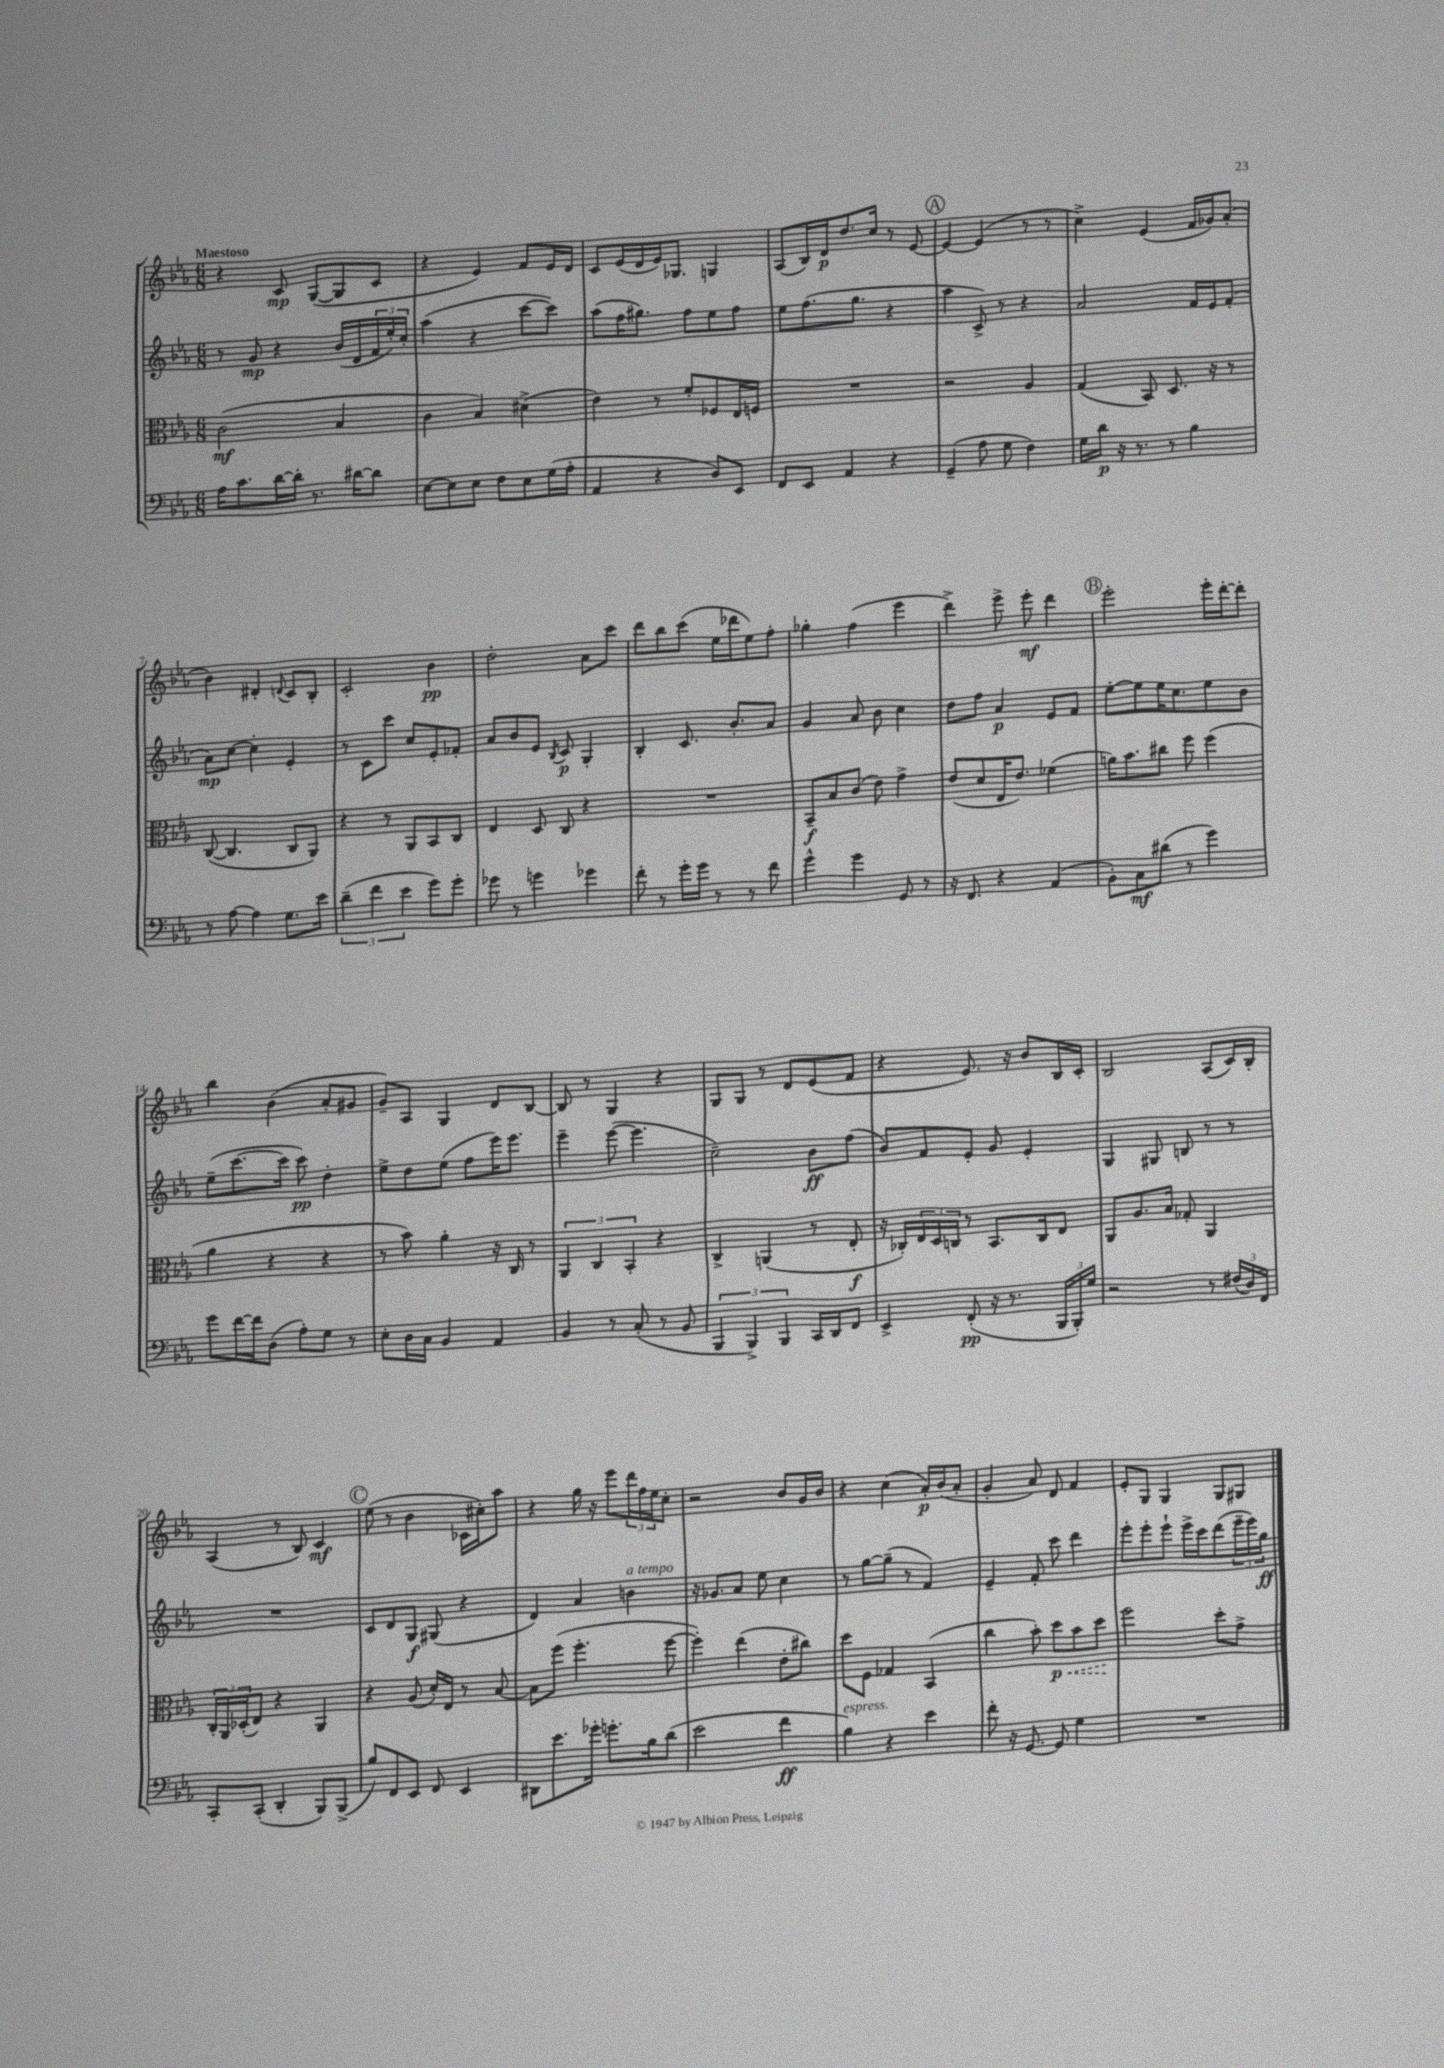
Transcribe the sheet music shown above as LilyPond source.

<<
\new StaffGroup <<
\new Staff = "s0" {
    \clef treble \key ees \major \numericTimeSignature \time 6/8 \tempo "Maestoso"
    r4 c'8\mp g8~( g8 c'8 |
    r4 ees'4) f'8 ees'16 d'16 |
    c'8 ees'16( d'16 ees'16) ges8. g4 |
    aes8( bes16) d'16\p d''8. c''16 r8 ees'8~ |
    \mark \markup { \circle "A" } ees'4~ ees'4( r8 r8 |
    c''4->) ees'4( f'16 ges'16) aes'8-.( |
    bes'4) dis'4-. \appoggiatura { d'8 } c'8 bes8-. |
    c'2-. bes'4\pp |
    d''2-. aes'8 c'''8 |
    d'''8 bes''8 c'''8( ees''16 des'''16 ees''8) f''8-. |
    ges''4-. f''4( ees'''4 |
    d'''4->) ees'''8-> ees'''8-.\mf d'''4 |
    \mark \markup { \circle "B" } ees'''2-. ees'''16-. d'''16~-. d'''8-. |
    bes''4 bes'4( aes'8-. gis'8 |
    g'8--) aes8 g4 d'8 bes8~ |
    bes8 r8 g4 r4 |
    g8 g8 r8 d'8 ees'8( f'8 |
    r4 ees'8.) r16 bes'8 bes16 c'16-. |
    bes2 aes8( c'16) bes16-. |
    aes4( r8 bes8) c'4\mf |
    \mark \markup { \circle "C" } ees''8( r8 bes'4 ces'16 cis''16-.) aes''8 |
    r4 g''16 r16 ees'''8 \tuplet 3/2 { d'''16 f''16 ees''16 } c''8-. |
    r2 bes'8 g'16 bes'16 |
    r4 c''4( aes'16-.\p) bes'16( aes'8-. |
    g'4-. aes'8) d'8 f'4 |
    ees'8-. g8 g4 g8 gis8 \bar "|." |
}
\new Staff = "s1" {
    \clef treble \key ees \major \numericTimeSignature \time 6/8
    r8 g'8\mp r4 bes'16( d'16 \tuplet 3/2 { f'16 ees''16-.) c''16-. } |
    aes''4( r4 c'''8~ c'''8) |
    aes''8( f''16 gis''8.) f''8 ees''8 f''8 |
    ees''8 f''8.( g''8. r4 |
    \mark \markup { \circle "A" } aes''4 c'8->) r8 r4 |
    aes'2 f'16 ees'16 f'8-.( |
    aes'8\mp) c''8~ c''4-. ees'4-. |
    r8 c'8 c'''8 c''8 ees'8-. fes'8-. |
    aes'8 bes'8 ees'8 \acciaccatura { bes8 } c'8\p g4-. |
    bes4-. c'8. bes'8.-. aes'8 |
    g'4 aes'8 bes'8 c''4 |
    d''8 f''8 aes'4\p ees'8 f'8 |
    \mark \markup { \circle "B" } ees''8~-. ees''8 ees''16 c''8. ees''8 bes'8 |
    ees''8--( c'''8.~ c'''16 c'''8\pp) d''4-. |
    ees''8-> d''8 ees''8( f''8 ees'''16) ees'''8. |
    ees'''4-- ees'''8~( ees'''4. |
    c''2--) bes'8\ff f''8( |
    bes'8) f'8 ees'8-. g'8 ees'4-. |
    g4 gis8 b8 r8 r8 |
    R2. |
    \mark \markup { \circle "C" } c'8 d'8 g8\f gis8( r4 |
    d'4) aes'4 b'4^\markup { \italic "a tempo" } |
    r16 ges'8. aes'8 ees''8 c''4 |
    r8 g''8~ g''8--( r8 f'4) |
    ees'4-- f'8-. c'''8 d'''4 |
    ees'''8-. ees'''8-. ees'''8-! ees'''16-> c'''16 d'''8( \tuplet 3/2 { ees'''16-- ees'''16) g''16\ff } \bar "|." |
}
\new Staff = "s2" {
    \clef alto \key ees \major \numericTimeSignature \time 6/8
    c'2\mf( bes4 |
    c'4 bes4) dis'4->( |
    ees'4) r8 f'8-. fes8 ees16 f16 |
    R2. |
    \mark \markup { \circle "A" } r2 aes4 |
    g4( bes,8) d8. r16 r8 |
    c8~( c4. c8 aes,8) |
    r4 r8 aes,8 bes,8 c8 |
    ees4 d8 c8 r4 |
    R2. |
    bes,8--\f bes8 c'8( ees'8) g'4-> |
    ees'8( d'8 ees16 ees'8.) fes'4( |
    \mark \markup { \circle "B" } a'16) bes'8. cis''8 f''8 f''4( |
    aes'4 r4 r4 |
    r8 bes'8) aes'4-. r16 c16 r8 |
    \tuplet 3/2 { aes,4 c4 bes,4-. } r4 |
    c4-> a,4( r8 ees8-.\f |
    r16 ces16-.) \tuplet 3/2 { ees16 d16 c16 } r8 bes,8. c16 ees8 |
    aes,8 aes8. bes16 ges8-. aes,4 |
    \tuplet 3/2 { c16-. aes,16 des16-.( } ees8) r4 aes,4 |
    \mark \markup { \circle "C" } r4 aes8( d'16-.) ees16 r8 bes8~ |
    bes8 f''8( f''4.-. f''8~ |
    f''4-.) ees''4( ees'8-. cis''8) |
    d''8 f8 ges4 bes,4( |
    c''4 bes'8-.) \once \override Hairpin.style = #'dashed-line d''8\p\< bes'8 d''8\! |
    f''2 d''8-. g'8-> \bar "|." |
}
\new Staff = "s3" {
    \clef bass \key ees \major \numericTimeSignature \time 6/8
    aes16 c'8. d'16~ d'16-. r8. dis'16~ dis'8 |
    ees8~ ees8 ees8 f8 ees8 g16( aes16-. |
    aes,4 r4 d8) ees,8 |
    f,8 ees,8 aes,4 r4 |
    \mark \markup { \circle "A" } g,4--( aes8 g8 f4) |
    g16 d'16\p r16 r8. r8 bes4 |
    r8 aes8~ aes4 g8. ees'16 |
    \tuplet 3/2 { d'4--( f'4 ees'4 } g'8) g'8-. |
    ges'8 r8 g'4 ges'4 |
    f'8-. r8 g'16-. g'16 r8 r8 f'8 |
    g'4-^ g'4 g,8 r8 |
    r16 f,8. r4 aes,4( |
    \mark \markup { \circle "B" } bes,8-.) c8\mf dis'8( r8 g'4) |
    g'8 f'16~ f'16 d8( aes8-.) g8 r8 |
    ees8-. d16 c16 bes,4 aes,4 |
    bes,4 r8 c8-.( r8 bes,8 |
    \tuplet 3/2 { bes,,4 bes,,4->) bes,,4 } c,16 d,16 f,8 |
    ees,4-> f,8-.\pp( r16 r8. \tuplet 3/2 { bes,,16 bes,,16-.) g16 } |
    r2 r8 \tuplet 3/2 { fis16( d16) f,16 } |
    c,8-. c,8-.( d,4-. bes,,8) bes,,8->( |
    \mark \markup { \circle "C" } bes8) f,8 ees,8 f,8 ees,4 |
    dis,8 ees'8. ges'16-. g'8.-. bes16 d'8( |
    ees'2 f'4\ff |
    bes4^\markup { \italic "espress." }) r4 ees'4 |
    f'8-. r16 g,8.~ g,8 g4 |
    R2. \bar "|." |
}
>>
>>
